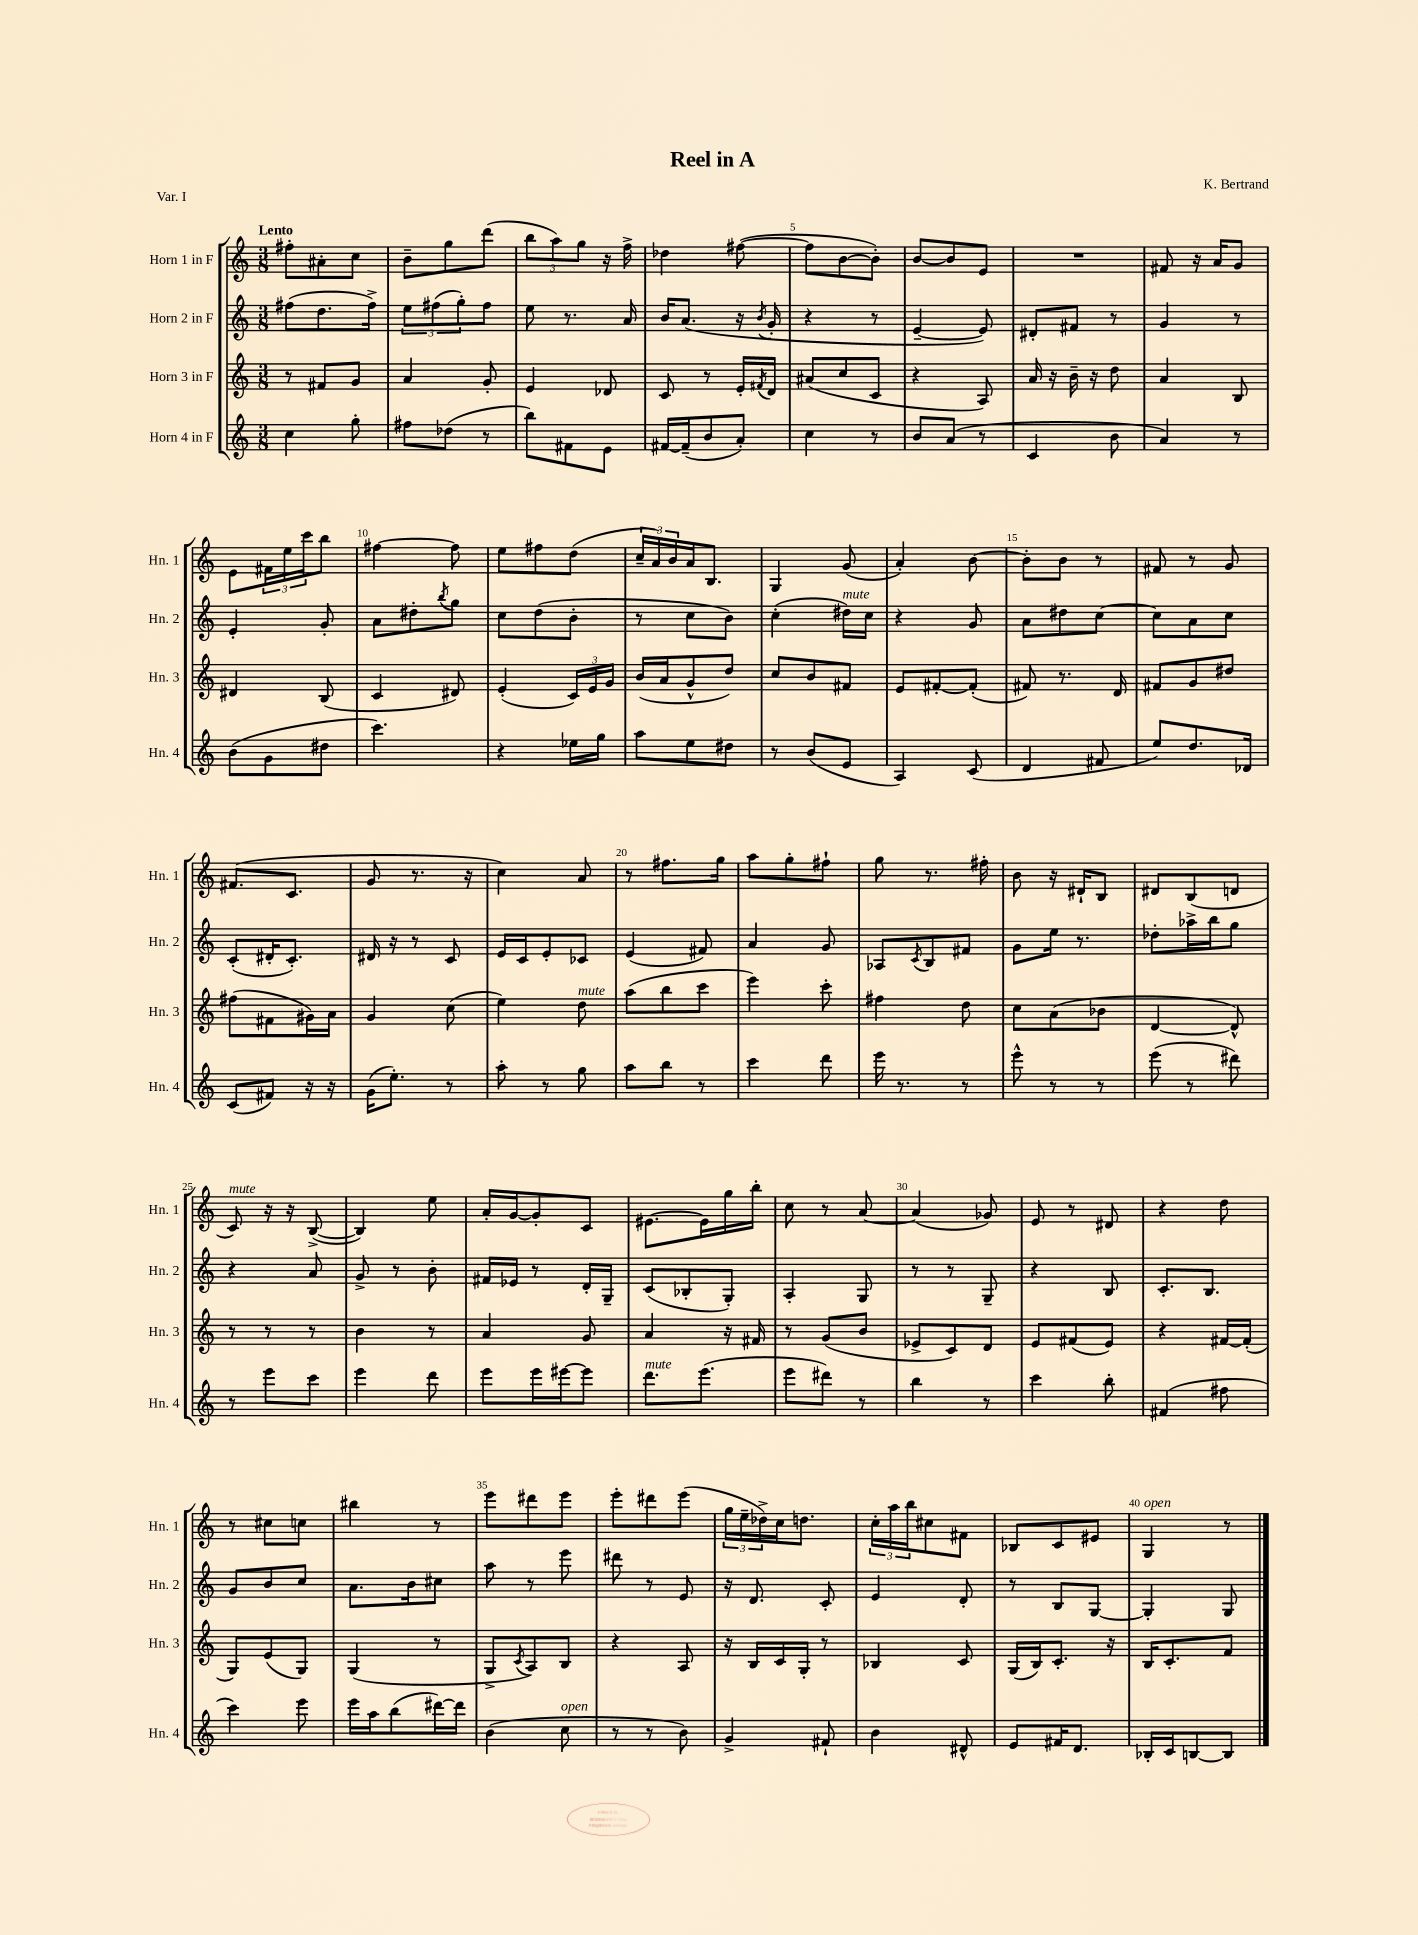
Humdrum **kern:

**kern	**kern	**kern	**kern
*staff4	*staff3	*staff2	*staff1
*clefG2	*clefG2	*clefG2	*clefG2
*k[]	*k[]	*k[]	*k[]
*M3/8	*M3/8	*M3/8	*M3/8
4cc	8r	(8ff#	8ff#'
.	8f#	8.dd	8a#'
8gg'	8g	.	8cc
.	.	16ff#^)	.
=	=	=	=
8ff#	4a	12ee	8b~
.	.	(12ff#	.
(8dd-	.	.	8gg
.	.	12gg')	.
8r	8g'	8ff#	(8ddd
=	=	=	=
8bb)	4e	8ee	12bb
.	.	.	12aa)
8f#	.	8.r	.
.	.	.	12gg
8e	8d-	.	16r
.	.	16a	16ff^
=	=	=	=
[16f#	8c	16b	4dd-
(16f#~]	.	(8.a	.
8b	8r	.	.
8a')	16e'	16r	([8ff#
.	8qf#	8qb	.
.	16d	16g'	.
=	=	=	=
4cc	(8a#	4r	8ff#]
.	8cc	.	[8b
8r	8c	8r	8b'])
=	=	=	=
8b	4r	[4e~	[8b
(8a	.	.	8b]
8r	8A)	8e])	8e
=	=	=	=
4c	16a	8d#'	4.r
.	16r	.	.
.	16b~	8f#	.
.	16r	.	.
8b	8dd	8r	.
=	=	=	=
4a)	4a	4g	8f#
.	.	.	16r
.	.	.	16a
8r	8B	8r	8g
=	=	=	=
(8b	4d#	4e'	8e
8g	.	.	24f#
.	.	.	24ee
.	.	.	24ccc
8dd#	(8B	8g'	8bb
=	=	=	=
4.ccc)	4c	8a	[4ff#
.	.	8dd#'	.
.	.	8qbb	.
.	8d#)	8gg	8ff#]
=	=	=	=
4r	(4e'	8cc	8ee
.	.	(8dd	8ff#
16ee-	24c)	8b'	(8dd
.	24e	.	.
16gg	.	.	.
.	24g	.	.
=	=	=	=
8aa	(16b	8r	24cc~
.	.	.	24a)
.	16a	.	.
.	.	.	24b
8ee	8g^^	8cc	16a
.	.	.	8.B
8dd#	8dd)	8b)	.
=	=	=	=
8r	8cc	(4cc'	4G
(8b	8b	.	.
8e	8f#	16dd#)	(8g
.	.	16cc	.
=	=	=	=
4A)	8e	4r	4a')
.	[8f#'	.	.
(8c	(8f#']	8g	[8b
=	=	=	=
4d	8f#)	8a	8b']
.	8.r	8dd#	8b
8f#	.	[8cc	8r
.	16d	.	.
=	=	=	=
8ee)	8f#	8cc]	8f#
8.dd	8g	8a	8r
.	8dd#	8cc	8g
16d-	.	.	.
=	=	=	=
(8c	(8ff#	(8c'	(8.f#
8f#)	8f#	16d#'	.
.	.	8.c')	8.c
16r	16g#)	.	.
16r	16a	.	.
=	=	=	=
(16g	4g	16d#	8g
8.ee')	.	16r	.
.	.	8r	8.r
8r	(8cc	8c	.
.	.	.	16r
=	=	=	=
8aa'	4ee)	16e	4cc)
.	.	16c	.
8r	.	8e'	.
8gg	8dd	8c-	8a
=	=	=	=
8aa	(8aa	(4e	8r
8bb	8bb	.	8.ff#
8r	8ccc	8f#)	.
.	.	.	16gg
=	=	=	=
4ccc	4eee)	4a	8aa
.	.	.	8gg'
8ddd	8ccc'	8g	8ff#`
=	=	=	=
16eee	4ff#	8A-	8gg
8.r	.	.	.
.	.	8qc	.
.	.	8B	8.r
8r	8dd	8f#	.
.	.	.	16ff#'
=	=	=	=
8eee^^	8cc	8g	8b
8r	(8a	16ee	16r
.	.	8.r	16d#`
8r	8b-	.	8B
=	=	=	=
(8eee	[4d	8dd-'	8d#
8r	.	16aa-^	(8B
.	.	16bb	.
8ddd#)	8d^^])	8gg	8d
=	=	=	=
8r	8r	4r	8c)
8eee	8r	.	16r
.	.	.	16r
8ccc	8r	8a	([8B^
=	=	=	=
4eee	4b	8g^	4B])
.	.	8r	.
8ddd	8r	8b'	8ee
=	=	=	=
8eee	4a	16f#	16a'
.	.	16e-	[16g
16eee	.	8r	8g']
[16eee#	.	.	.
8eee#]	8g	16d'	8c
.	.	16G~	.
=	=	=	=
8.ddd	4a	(8c	[8.e#
.	.	8B-'	.
(8.eee	.	.	16e#]
.	16r	8G')	16gg
.	16f#	.	16bb'
=	=	=	=
8eee	8r	4A'	8cc
8ddd#)	(8g	.	8r
8r	8b	8G	[8a
=	=	=	=
4bb	8e-^	8r	(4a]
.	8c)	8r	.
8r	8d	8G~	8g-)
=	=	=	=
4ccc	8e	4r	8e
.	(8f#	.	8r
8bb'	8e)	8B	8d#
=	=	=	=
(4f#	4r	8.c'	4r
.	.	8.B	.
8ff#	[16f#	.	8dd
.	(16f#']	.	.
=	=	=	=
4ccc)	8G)	8g	8r
.	(8e	8b	8cc#
8eee	8G)	8cc	8cc
=	=	=	=
16eee	(4G	8.a	4bb#
16aa	.	.	.
(8bb	.	.	.
.	.	16b	.
[16ddd#)	8r	8cc#	8r
16ddd#]	.	.	.
=	=	=	=
(4b	8G^	8aa	8eee
.	8qc	.	.
.	8A)	8r	8ddd#
8cc	8B	8eee	8eee
=	=	=	=
8r	4r	8ddd#	8eee'
8r	.	8r	8ddd#
8b)	8A	8e	(8eee
=	=	=	=
4g^	16r	16r	24gg
.	.	.	24ee~
.	16B	8.d	.
.	.	.	24dd-^)
.	16c	.	16cc
.	16G'	.	8.dd
8f#`	8r	8c'	.
=	=	=	=
4b	4B-	4e	24cc'
.	.	.	24aa
.	.	.	24bb
.	.	.	8cc#
8d#^^	8c	8d'	8f#
=	=	=	=
8e	(16G	8r	8B-
.	16B)	.	.
16f#	8.c'	8B	8c
8.d	.	.	.
.	.	[8G	8e#
.	16r	.	.
=	=	=	=
16B-'	16B	4G']	4G
16c	8.c'	.	.
[8B	.	.	.
8B]	8f	8G	8r
==	==	==	==
*-	*-	*-	*-
